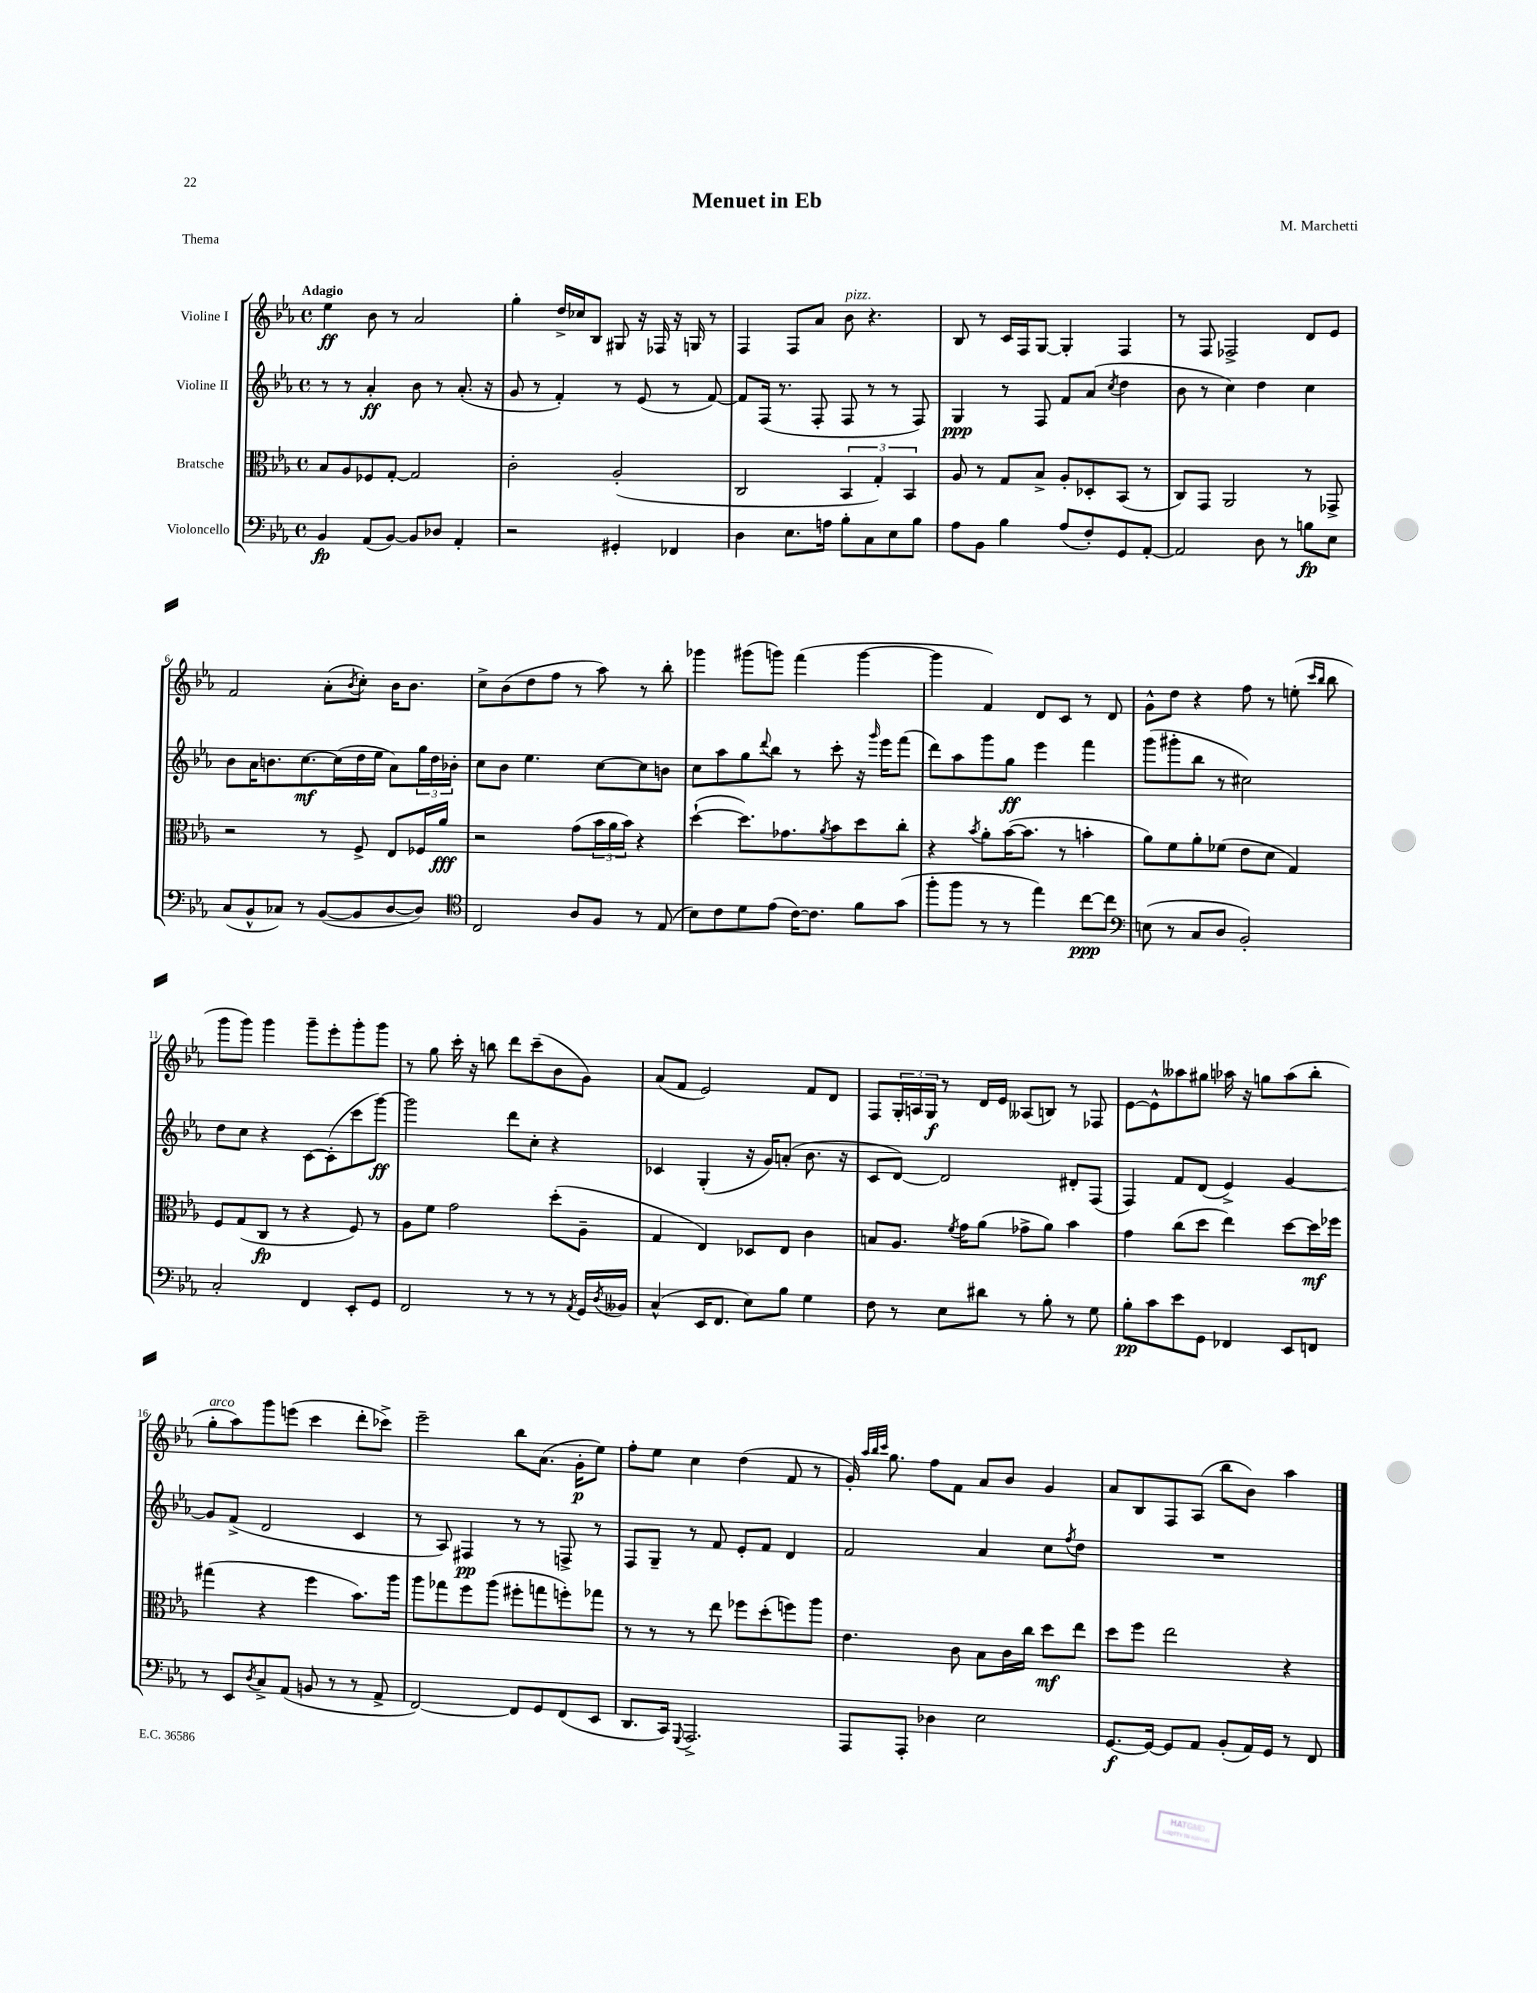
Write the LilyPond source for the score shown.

\header { title = "Menuet in Eb" composer = "M. Marchetti" piece = "Thema" }
<<
\new StaffGroup <<
\new Staff = "s0" \with { instrumentName = "Violine I" } {
    \clef treble \key ees \major \defaultTimeSignature \time 4/4 \tempo "Adagio"
    ees''4\ff bes'8 r8 aes'2 |
    g''4-. d''16-> ces''16 bes8 gis8 r16 fes16 r16 g16 r8 |
    f4 f8 aes'8 bes'8^\markup { \italic "pizz." } r4. |
    bes8 r8 c'16 f16 g8~ g4-. f4 |
    r8 f8 fes2-> d'8 ees'8 |
    f'2 aes'8-.( \acciaccatura { bes'8 } c''8-.) bes'16 bes'8. |
    c''8-> bes'8( d''8 f''8 r8 aes''8) r8 bes''8-. |
    ges'''4 gis'''8( g'''8) f'''4( g'''4~ |
    g'''4 f'4) d'8 c'8 r8 d'8 |
    g'8-^ d''8 r4 f''8 r8 e''8-.( \grace { c'''16 bes''16 } bes''8 |
    g'''8 g'''8) g'''4 g'''8-- ees'''8-. g'''8-. g'''8 |
    r8 g''8 c'''16-. r16 b''8 d'''8 c'''8--( bes'8 g'8) |
    aes'8( f'8 ees'2) f'8 d'8 |
    f8 \tuplet 3/2 { g16-. a16 g16\f } r8 d'16 ees'16 aeses8( b8) r8 fes8 |
    ees'8~ ees'8-^ aeses''8 gis''8 aes''16 r16 g''8 aes''8( bes''8-. |
    g''8-.^\markup { \italic "arco" } aes''8) g'''8 e'''8( c'''4 d'''8-. ces'''8->) |
    ees'''2-- bes''8 aes'8.( g'16-.\p ees''8) |
    f''8-. ees''8 c''4 d''4( f'8 r8 |
    g'16-.) \grace { aes''32 bes''32 c'''32 } g''8. f''8 f'8 aes'8 bes'8 g'4 |
    aes'8 bes8 f8 aes8( bes''8 bes'8) aes''4 \bar "|." |
}
\new Staff = "s1" \with { instrumentName = "Violine II" } {
    \clef treble \key ees \major \defaultTimeSignature \time 4/4
    r8 r8 aes'4-.\ff bes'8 r8 aes'8.-.( r16 |
    g'8 r8 f'4-.) r8 ees'8( r8 f'8~) |
    f'8 f16( r8. f8-. f8 r8 r8 f8) |
    g4\ppp r8 f8 f'8 aes'8( \acciaccatura { c''8 } d''4 |
    bes'8 r8 c''4) d''4 c''4 |
    bes'8 aes'16 b'8. c''8.~\mf c''16( d''16 ees''16 aes'8) \tuplet 3/2 { g''16 d''16 bes'16-. } |
    c''8 bes'8 ees''4. c''8~ c''8 b'8 |
    c''8 aes''8 g''8 \appoggiatura { d'''8 } bes''8 r8 c'''8-. r16 \grace { g'''16 } ees'''16 f'''8( |
    d'''8) aes''8 g'''8 g''8\ff ees'''4 f'''4 |
    g'''8( gis'''8-. bes''8 r8 cis''2) |
    d''8 c''8 r4 c'8~ c'8-.( c'''8 g'''8~\ff) |
    g'''2 d'''8 c''8-. r4 |
    ces'4 g4-.( r16 g'16) a'8-.( bes'8. r16 |
    c'8 d'8~) d'2 dis'8-. f8( |
    f4) f'8 d'8( ees'4->) g'4~ |
    g'8 f'8->( d'2 c'4 |
    r8 aes8) fis4\pp r8 r8 f8-> r8 |
    f8 g8-- r8 f'8 ees'8-. f'8 d'4 |
    f'2 aes'4 c''8 \acciaccatura { f''8 } d''8 |
    R1 \bar "|." |
}
\new Staff = "s2" \with { instrumentName = "Bratsche" } {
    \clef alto \key ees \major \defaultTimeSignature \time 4/4
    bes8 aes8 fes8 g8~-. g2 |
    c'2-. aes2-.( |
    c2 \tuplet 3/2 { bes,4 g4-.) bes,4 } |
    aes8 r8 g8 bes8-> aes8-. des8-. bes,8( r8 |
    c8) g,8 aes,2 r8 ges,8-> |
    r2 r8 f8-> ees8 fes16 aes'16\fff |
    r2 g'8( \tuplet 3/2 { bes'16 aes'16 bes'16) } r4 |
    d''4~-!( d''8.) ges'8. \acciaccatura { aes'8 } bes'8 d''8 c''8-. |
    r4 \acciaccatura { bes'8 } aes'8-. bes'16~( bes'8. r8 b'4-. |
    aes'8) f'8 aes'8-. fes'8( ees'8 d'8 g4) |
    f8 g8( c8\fp r8 r4 f8) r8 |
    aes8 f'8 g'2 d''8-.( aes8-- |
    g4 ees4) des8 ees8 c'4 |
    b8 aes8. \acciaccatura { f'8 } g'16 aes'8( ges'8-> aes'8) bes'4 |
    g'4 c''8( d''8 ees''4) d''8~ d''16\mf fes''16 |
    gis''4( r4 f''4 bes'8.) aes''16 |
    aes''8 ges''8 f''8 aes''8( fis''8-. g''8 f''8-.) ges''8 |
    r8 r8 r8 ees''8 fes''8 d''8-.( f''8) aes''8 |
    ees'4. c'8 bes8 c'16 c''16 d''8\mf ees''8 |
    d''8 f''8 ees''2 r4 \bar "|." |
}
\new Staff = "s3" \with { instrumentName = "Violoncello" } {
    \clef bass \key ees \major \defaultTimeSignature \time 4/4
    bes,4\fp aes,8( bes,8~) bes,8 des8 aes,4-. |
    r2 gis,4-. fes,4 |
    d4 ees8. a16 bes8-. c8 ees8 bes8 |
    aes8 bes,8 bes4 aes8( f8-.) g,8 aes,8~-. |
    aes,2 d8 r8 b8\fp ees8 |
    c8( bes,8-^ ces8) r8 bes,8~( bes,8 d8~ d8) |
    \clef tenor c2 aes8 f8 r8 ees8( |
    bes8) c'8 d'8 ees'8( c'16~) c'8. f'8 g'8( |
    f''8-. f''8 r8 r8 ees''4) c''8~\ppp c''8 |
    \clef bass e8( r8 c8 d8 bes,2-.) |
    c2-. f,4 ees,8-. g,8 |
    f,2 r8 r8 r8 \acciaccatura { aes,8 } g,16 \acciaccatura { d8 } beses,16 |
    c4-^( ees,16 f,8. ees8) bes8 g4 |
    f8 r8 ees8 dis'8 r8 bes8-. r8 g8 |
    bes8-.\pp c'8 ees'8 g,8 fes,4 ees,8 f,8 |
    r8 ees,8 \acciaccatura { d8 } c8-> aes,8( b,8 r8 r8 aes,8-> |
    f,2~) f,8 g,8 f,8( ees,8 |
    d,8. c,16) \appoggiatura { g,,8 } aes,,2.-> |
    aes,,8 aes,,8-. des4 ees2 |
    g,8.~\f g,16~ g,8 aes,8 bes,8-.( aes,16) g,16 r8 f,8 \bar "|." |
}
>>
>>
